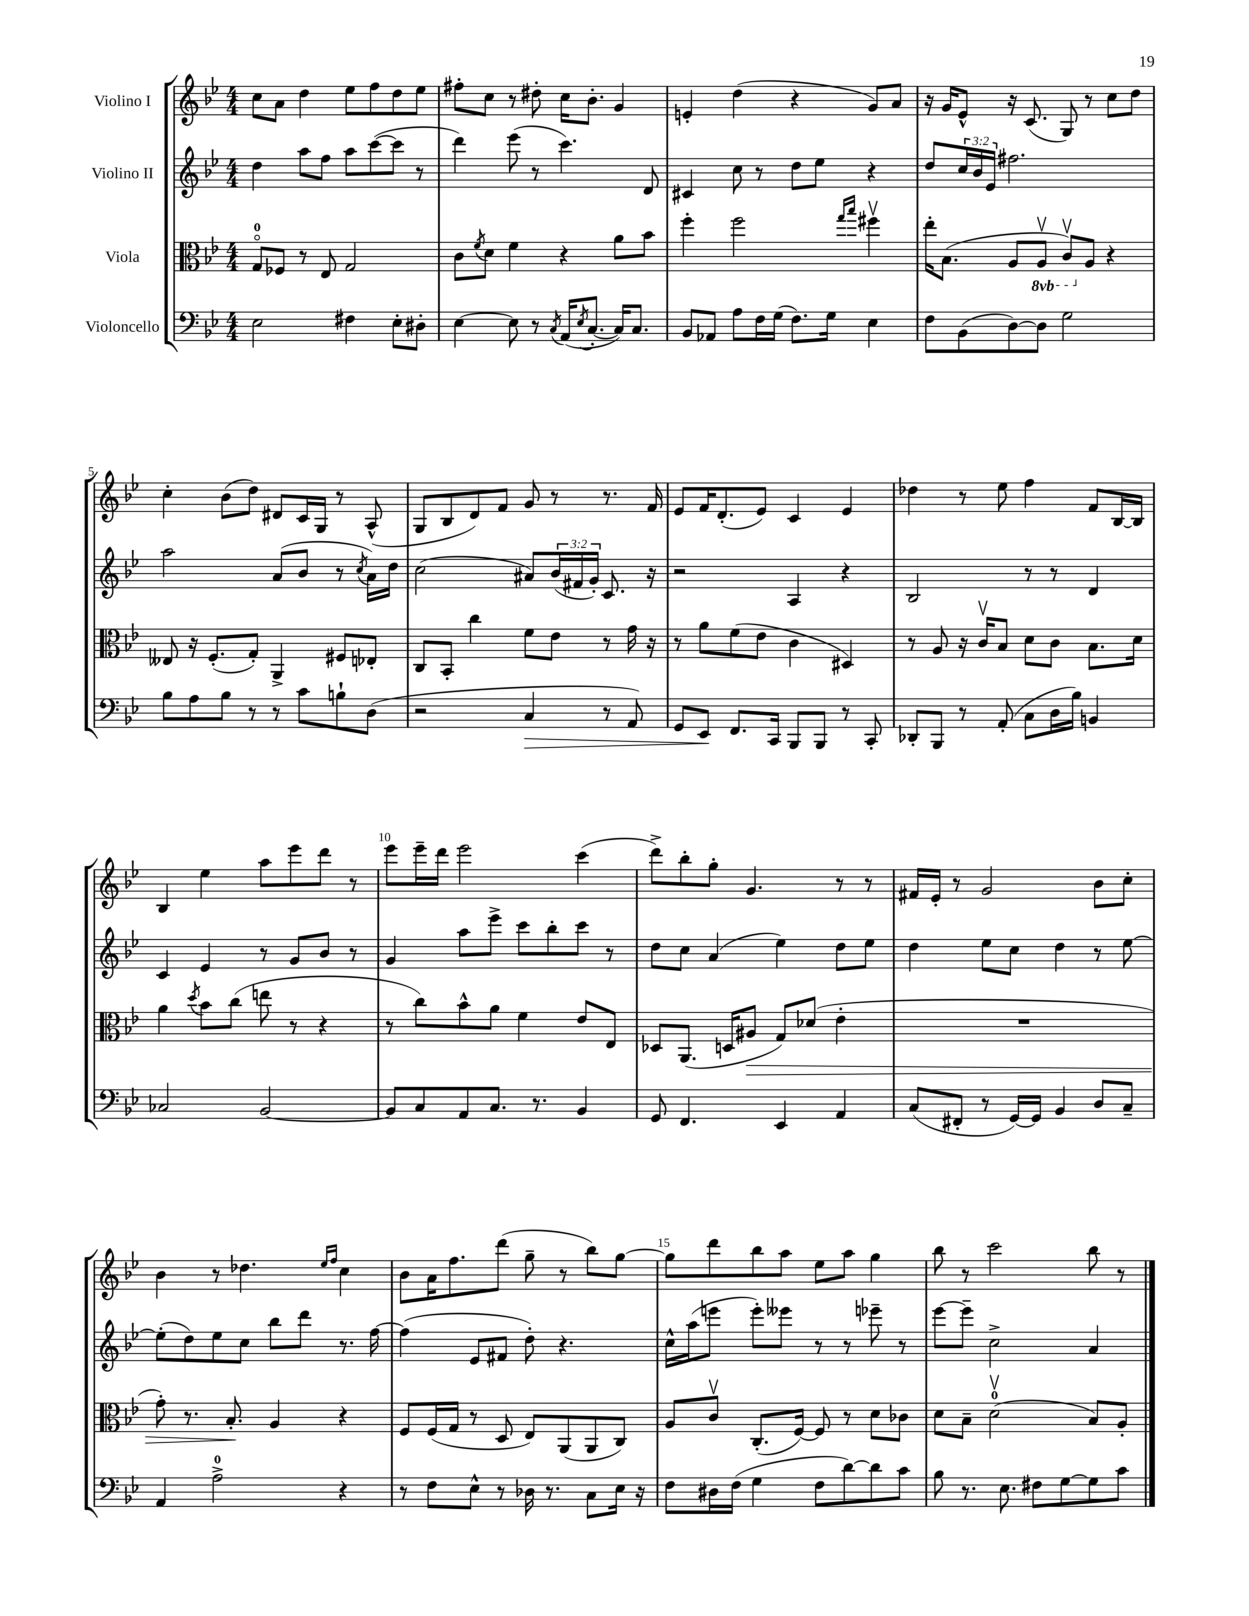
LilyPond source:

<<
\new StaffGroup <<
\new Staff = "s0" \with { instrumentName = "Violino I" } {
    \clef treble \key bes \major \numericTimeSignature \time 4/4
    c''8 a'8 d''4 ees''8 f''8 d''8 ees''8 |
    fis''8-. c''8 r8 dis''8-. c''16 bes'8.-. g'4 |
    e'4-. d''4( r4 g'8) a'8 |
    r16 g'16 ees'8-^ r16 c'8.( g8) r8 c''8 d''8 |
    c''4-. bes'8( d''8) dis'8 c'16 g16 r8 a8-^( |
    g8 bes8 d'8) f'8 g'8 r8 r8. f'16 |
    ees'8 f'16 d'8.-.( ees'8) c'4 ees'4 |
    des''4 r8 ees''8 f''4 f'8 bes16~ bes16 |
    bes4 ees''4 a''8 ees'''8 d'''8 r8 |
    ees'''8 ees'''16-- d'''16 ees'''2 c'''4( |
    d'''8->) bes''8-. g''8-. g'4. r8 r8 |
    fis'16 ees'16-. r8 g'2 bes'8 c''8-. |
    bes'4 r8 des''4. \grace { ees''16 f''16 } c''4 |
    bes'8 a'16 f''8. d'''8( g''8-- r8 bes''8) g''8~ |
    g''8 d'''8 bes''8 a''8 ees''8 a''8 g''4 |
    bes''8 r8 c'''2 bes''8 r8 \bar "|." |
}
\new Staff = "s1" \with { instrumentName = "Violino II" } {
    \clef treble \key bes \major \numericTimeSignature \time 4/4 \override Staff.TupletNumber.text = #tuplet-number::calc-fraction-text
    d''4 a''8 f''8 a''8 c'''8~( c'''8 r8 |
    d'''4) ees'''8( r8 c'''4.) d'8 |
    cis'4 c''8 r8 d''8 ees''8 r4 |
    d''8 \tuplet 3/2 { c''16 bes'16 ees'16 } fis''2. |
    a''2 a'8( bes'8 r8 \acciaccatura { c''8 } a'16) d''16 |
    c''2( ais'8) \tuplet 3/2 { bes'16( fis'16 g'16-.) } c'8. r16 |
    r2 a4 r4 |
    bes2 r8 r8 d'4 |
    c'4 ees'4 r8 g'8 bes'8 r8 |
    g'4 a''8 ees'''8-> c'''8 bes''8-. c'''8 r8 |
    d''8 c''8 a'4( ees''4) d''8 ees''8 |
    d''4 ees''8 c''8 d''4 r8 ees''8~ |
    ees''8-.( d''8) ees''8 c''8 bes''8 d'''8 r8. f''16~ |
    f''4( ees'8 fis'8 d''8-.) r4. |
    c''16-^ a''16( e'''8 e'''8-.) eeses'''8 r8 r8 ees'''8-- r8 |
    ees'''8~ ees'''8-- c''2-> a'4 \bar "|." |
}
\new Staff = "s2" \with { instrumentName = "Viola" } {
    \clef alto \key bes \major \numericTimeSignature \time 4/4 \set Staff.ottavationMarkups = #ottavation-simple-ordinals
    g8-0\flageolet fes8 r8 ees8 g2 |
    c'8 \acciaccatura { f'8 } d'8 f'4 r4 a'8 bes'8 |
    f''4-. f''2 \grace { g''16 bes''16 } fis''4\upbow |
    ees''16-. bes8.( a8 \ottava #-1 a,8\upbow c8\upbow) \ottava #0 a8 r4 |
    eeses8 r16 f8.-.( g8-.) a,4-> fis8 ees8-. |
    c8 bes,8-. c''4 f'8 ees'8 r8 g'16 r16 |
    r8 a'8 f'8( ees'8 c'4 dis4) |
    r8 a8 r16 c'16\upbow bes8 d'8 c'8 bes8. d'16 |
    a'4 \acciaccatura { d''8 } bes'8 c''8( e''8 r8 r4 |
    r8 c''8) bes'8-^ a'8 f'4 ees'8 ees8 |
    des8 a,8.( d16 ais8\> g8) des'8( ees'4-. |
    R1 |
    g'8-.) r8. bes8.-.\! a4 r4 |
    f8 f16( g16 r8 d8 ees8) a,8( a,8 c8) |
    a8 c'8\upbow c8.-.( f16~) f8 r8 d'8 ces'8 |
    d'8 bes8-- d'2-0\upbow( bes8) a8-. \bar "|." |
}
\new Staff = "s3" \with { instrumentName = "Violoncello" } {
    \clef bass \key bes \major \numericTimeSignature \time 4/4
    ees2 fis4 ees8-. dis8-. |
    ees4~ ees8 r8 \acciaccatura { c8 } a,16( \acciaccatura { ees8 } c8.~-. c16) c8. |
    bes,8 aes,8 a8 f16 g16( f8.) g16 ees4 |
    f8 bes,8( d8~) d8 g2 |
    bes8 a8 bes8 r8 r8 c'8 b8-! d8( |
    r2 c4\> r8 a,8) |
    g,8 ees,8\! f,8. c,16 bes,,8 bes,,8 r8 c,8-. |
    des,8-. bes,,8 r8 a,8-.( c8 d16 bes16) b,4 |
    ces2 bes,2~ |
    bes,8 c8 a,8 c8. r8. bes,4 |
    g,8 f,4. ees,4 a,4 |
    c8( fis,8-. r8 g,16~) g,16 bes,4 d8 c8-- |
    a,4 a2-0-> r4 |
    r8 f8 ees8-^ r8 des16 r8. c8 ees16 r16 |
    f8 dis16 f16( g4 f8 d'8~) d'8 c'8 |
    bes8 r8. ees8. fis8 g8~ g8 c'8 \bar "|." |
}
>>
>>
\layout { \context { \Score \override BarNumber.break-visibility = ##(#f #t #t) barNumberVisibility = #(every-nth-bar-number-visible 5) } }
